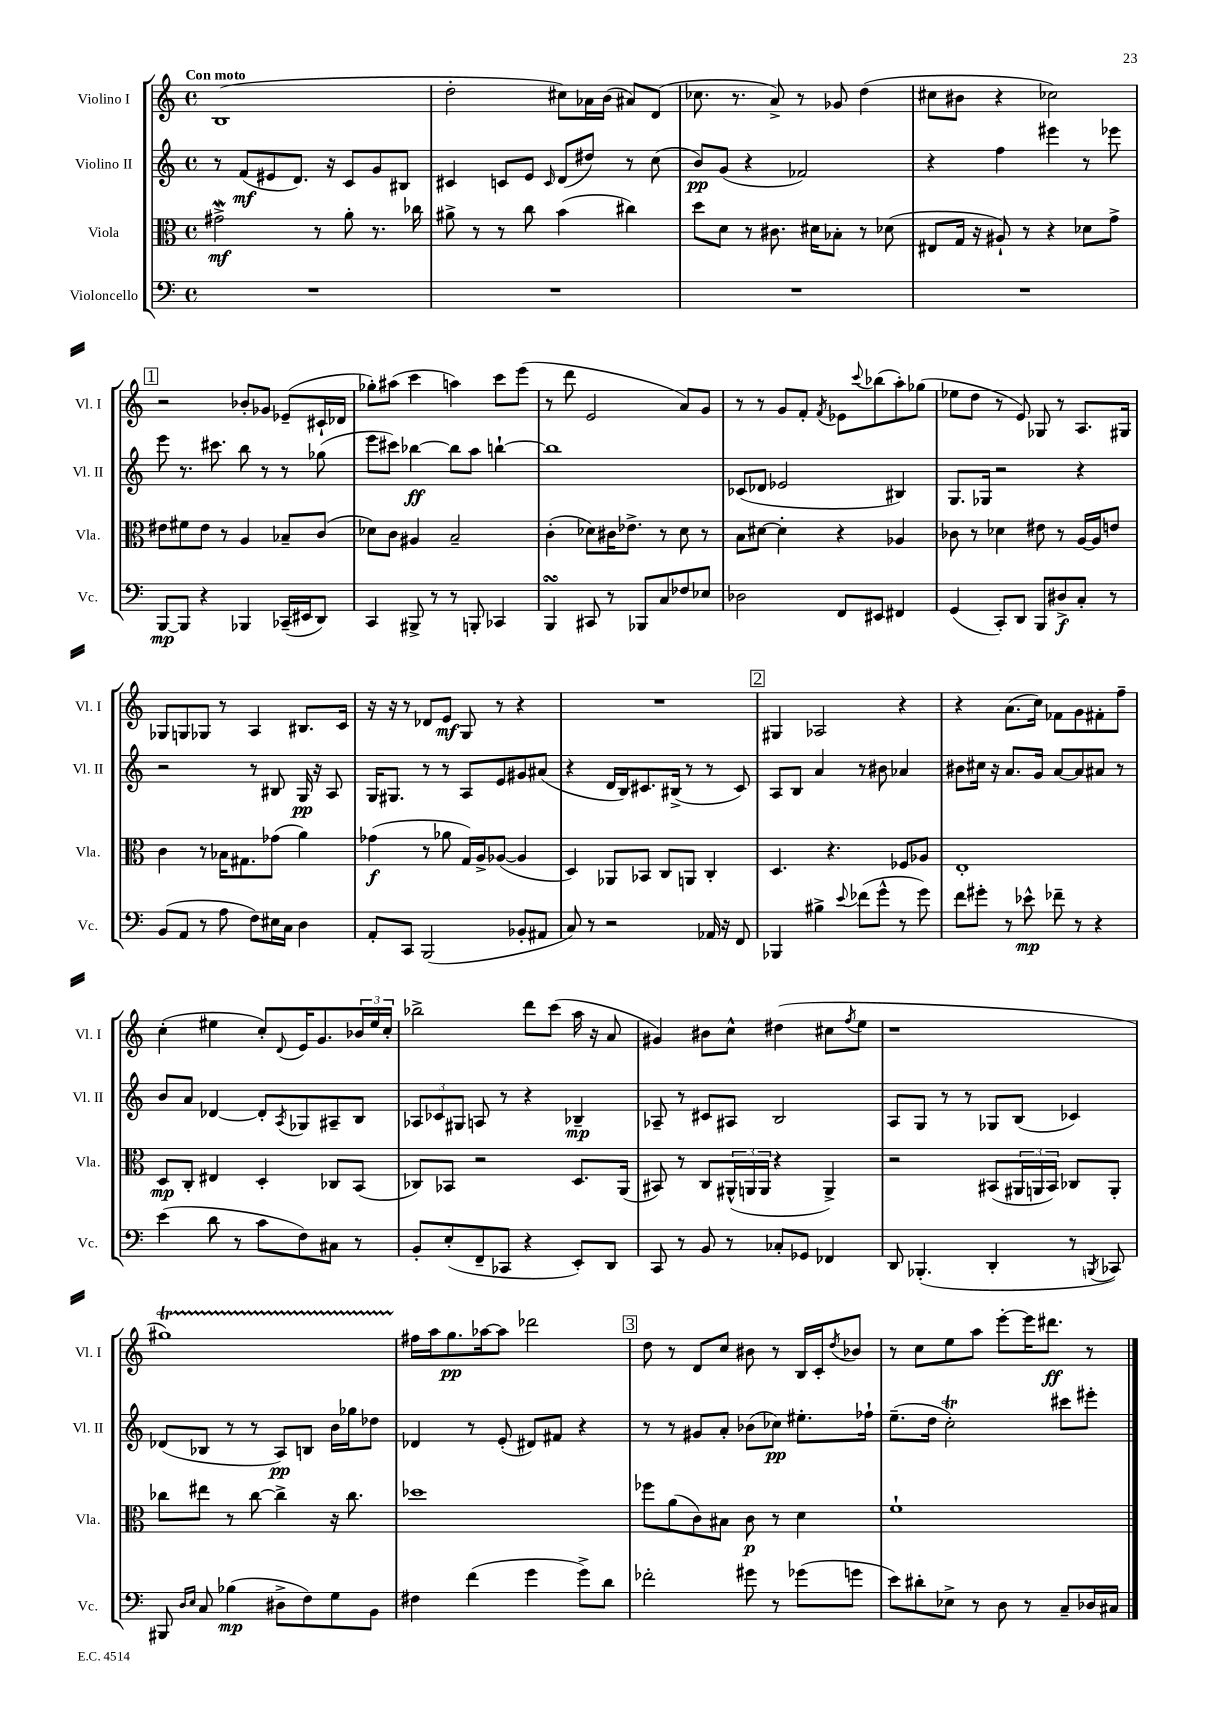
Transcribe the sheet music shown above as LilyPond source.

<<
\new StaffGroup <<
\new Staff = "s0" \with { instrumentName = "Violino I" shortInstrumentName = "Vl. I" } {
    \clef treble \key c \major \defaultTimeSignature \time 4/4 \tempo "Con moto"
    b1( |
    d''2-. cis''8) aes'16 b'16( ais'8) d'8( |
    ces''8. r8. a'8->) r8 ges'8 d''4( |
    cis''8 bis'8 r4 ces''2) |
    \mark \markup { \box "1" } r2 bes'8-. ges'8 ees'8--( cis'16-! des'16 |
    ges''8-.) ais''8( c'''4 a''4) c'''8 e'''8( |
    r8 d'''8 e'2 a'8) g'8 |
    r8 r8 g'8 f'8-. \acciaccatura { f'8 } ees'8 \appoggiatura { c'''8 } bes''8( a''8-.) ges''8( |
    ees''8 d''8 r8 e'8) ges8 r8 a8. gis16 |
    ges8 g8 ges8 r8 a4 bis8. c'16 |
    r16 r16 r8 des'8 e'8\mf g8 r8 r4 |
    R1 |
    \mark \markup { \box "2" } gis4 aes2 r4 |
    r4 a'8.( c''16) fes'8 g'8 fis'8-. f''8-- |
    c''4-.( eis''4 c''8-.) \appoggiatura { d'8 } e'16 g'8. \tuplet 3/2 { bes'16 eis''16 c''16-. } |
    bes''2-> d'''8 c'''8( a''16 r16 a'8 |
    gis'4) bis'8 c''8-^ dis''4( cis''8 \acciaccatura { f''8 } e''8 |
    r1 |
    gis''1\startTrillSpan) |
    fis''16\stopTrillSpan a''16 g''8.\pp aes''16~ aes''8 des'''2 |
    \mark \markup { \box "3" } d''8 r8 d'8 c''8 bis'8 r8 b16 c'16-. \acciaccatura { d''8 } bes'8 |
    r8 c''8 e''8 a''8 e'''8~-. e'''16 dis'''8.\ff r8 \bar "|." |
}
\new Staff = "s1" \with { instrumentName = "Violino II" shortInstrumentName = "Vl. II" } {
    \clef treble \key c \major \defaultTimeSignature \time 4/4
    r8 f'8\mf( eis'8 d'8.) r16 c'8 g'8 bis8 |
    cis'4 c'8 e'8 \grace { c'16 } d'8( dis''8) r8 c''8( |
    b'8\pp) g'8( r4 fes'2) |
    r4 f''4 eis'''4 r8 ees'''8 |
    \mark \markup { \box "1" } e'''8 r8. cis'''8. b''8 r8 r8 ges''8( |
    e'''8 cis'''8) bes''4~\ff bes''8 a''8 b''4~-! |
    b''1 |
    ces'8( des'8 ees'2 bis4) |
    g8. ges16 r2 r4 |
    r2 r8 bis8 g16\pp r16 a8 |
    g16 gis8. r8 r8 a8 e'8 gis'8 ais'8( |
    r4 d'16 b16) cis'8. bis16->( r8 r8 cis'8) |
    \mark \markup { \box "2" } a8 b8 a'4 r8 bis'8 aes'4 |
    bis'8 cis''16 r16 a'8. g'16 a'8~ a'8 ais'8 r8 |
    b'8 a'8 des'4~ des'8-. \acciaccatura { a8 } ges8 ais8-- b8 |
    \tuplet 3/2 { aes8 ces'8 gis8 } a8 r8 r4 bes4--\mp |
    aes8-- r8 cis'8 ais8 b2 |
    a8 g8 r8 r8 ges8 b8( ces'4) |
    des'8( bes8 r8 r8 a8\pp) b8 b'16 ges''16 des''8 |
    des'4 r8 e'8-.( dis'8) fis'8 r4 |
    \mark \markup { \box "3" } r8 r8 gis'8 a'8-. bes'8( ces''8\pp) eis''8.-. fes''16-! |
    e''8.--( d''16 c''2-.\trill) cis'''8 eis'''8-. \bar "|." |
}
\new Staff = "s2" \with { instrumentName = "Viola" shortInstrumentName = "Vla." } {
    \clef alto \key c \major \defaultTimeSignature \time 4/4
    gis'2->\mordent\mf r8 a'8-. r8. ces''16 |
    ais'8-> r8 r8 c''8 b'4( cis''4) |
    d''8 d'8 r8 cis'8. dis'16 bes8-. r8 des'8( |
    eis8 g16 r16 ais8-!) r8 r4 des'8 g'8-> |
    \mark \markup { \box "1" } eis'8 fis'8 eis'8 r8 a4 bes8-- c'8( |
    des'8) c'8 ais4 b2-- |
    c'4-.( des'8) cis'16 ees'8.-> r8 des'8 r8 |
    b8 dis'8~ dis'4-. r4 aes4 |
    ces'8 r8 des'4 eis'8 r8 a16~ a16 e'8 |
    c'4 r8 bes16 gis8. ges'8( a'4) |
    ges'4\f( r8 aes'8 g16) a16-> aes8~( aes4 |
    d4) aes,8 bes,8 c8 a,8 c4-. |
    \mark \markup { \box "2" } d4. r4. fes8 aes8 |
    e1-. |
    d8\mp c8-. eis4 d4-. ces8 b,8( |
    ces8) bes,8 r2 d8. a,16( |
    bis,8) r8 c8 \tuplet 3/2 { ais,16-^( a,16 a,16 } r4 a,4->) |
    r2 bis,8( \tuplet 3/2 { ais,16 a,16 bis,16) } ces8 a,8-. |
    ces''8 eis''8 r8 ces''8~ ces''4-> r16 ces''8. |
    des''1 |
    \mark \markup { \box "3" } fes''8 a'8( c'8) bis8 c'8\p r8 d'4 |
    f'1-! \bar "|." |
}
\new Staff = "s3" \with { instrumentName = "Violoncello" shortInstrumentName = "Vc." } {
    \clef bass \key c \major \defaultTimeSignature \time 4/4
    R1 |
    R1 |
    R1 |
    R1 |
    \mark \markup { \box "1" } b,,8~\mp b,,8 r4 bes,,4 ces,16--( eis,16 d,8) |
    c,4 bis,,8-> r8 r8 b,,8-. ces,4 |
    b,,4\turn cis,8 r8 bes,,8 c8 fes8 ees8 |
    des2 f,8 eis,8 fis,4 |
    g,4( c,8-.) d,8 b,,8 dis8->\f c8-. r8 |
    b,8( a,8 r8 a8 f8) eis16 c16 d4 |
    a,8-. c,8 b,,2( bes,8-. ais,8 |
    c8) r8 r2 aes,16 r16 f,8 |
    \mark \markup { \box "2" } bes,,4 bis4-> \appoggiatura { e'8 } fes'8( g'8-^ r8 g'8) |
    f'8 gis'8-. r8 ees'8-^\mp fes'8-- r8 r4 |
    e'4( d'8 r8 c'8 f8) cis8 r8 |
    b,8-. e8-.( f,8-- ces,8 r4 e,8-.) d,8 |
    c,8 r8 b,8 r8 ces8-. ges,8 fes,4 |
    d,8 bes,,4.-.( d,4-. r8 \acciaccatura { b,,8 } ces,8) |
    bis,,8 \grace { d16 e16 } c8 bes4\mp( dis8-> f8) g8 b,8 |
    fis4 f'4( g'4 g'8->) d'8 |
    \mark \markup { \box "3" } fes'2-. gis'8 r8 ges'8( g'8 |
    e'8) dis'8-. ees8-> r8 d8 r8 c8-- des16 cis16 \bar "|." |
}
>>
>>
\layout { \context { \Score \remove "Bar_number_engraver" } }
